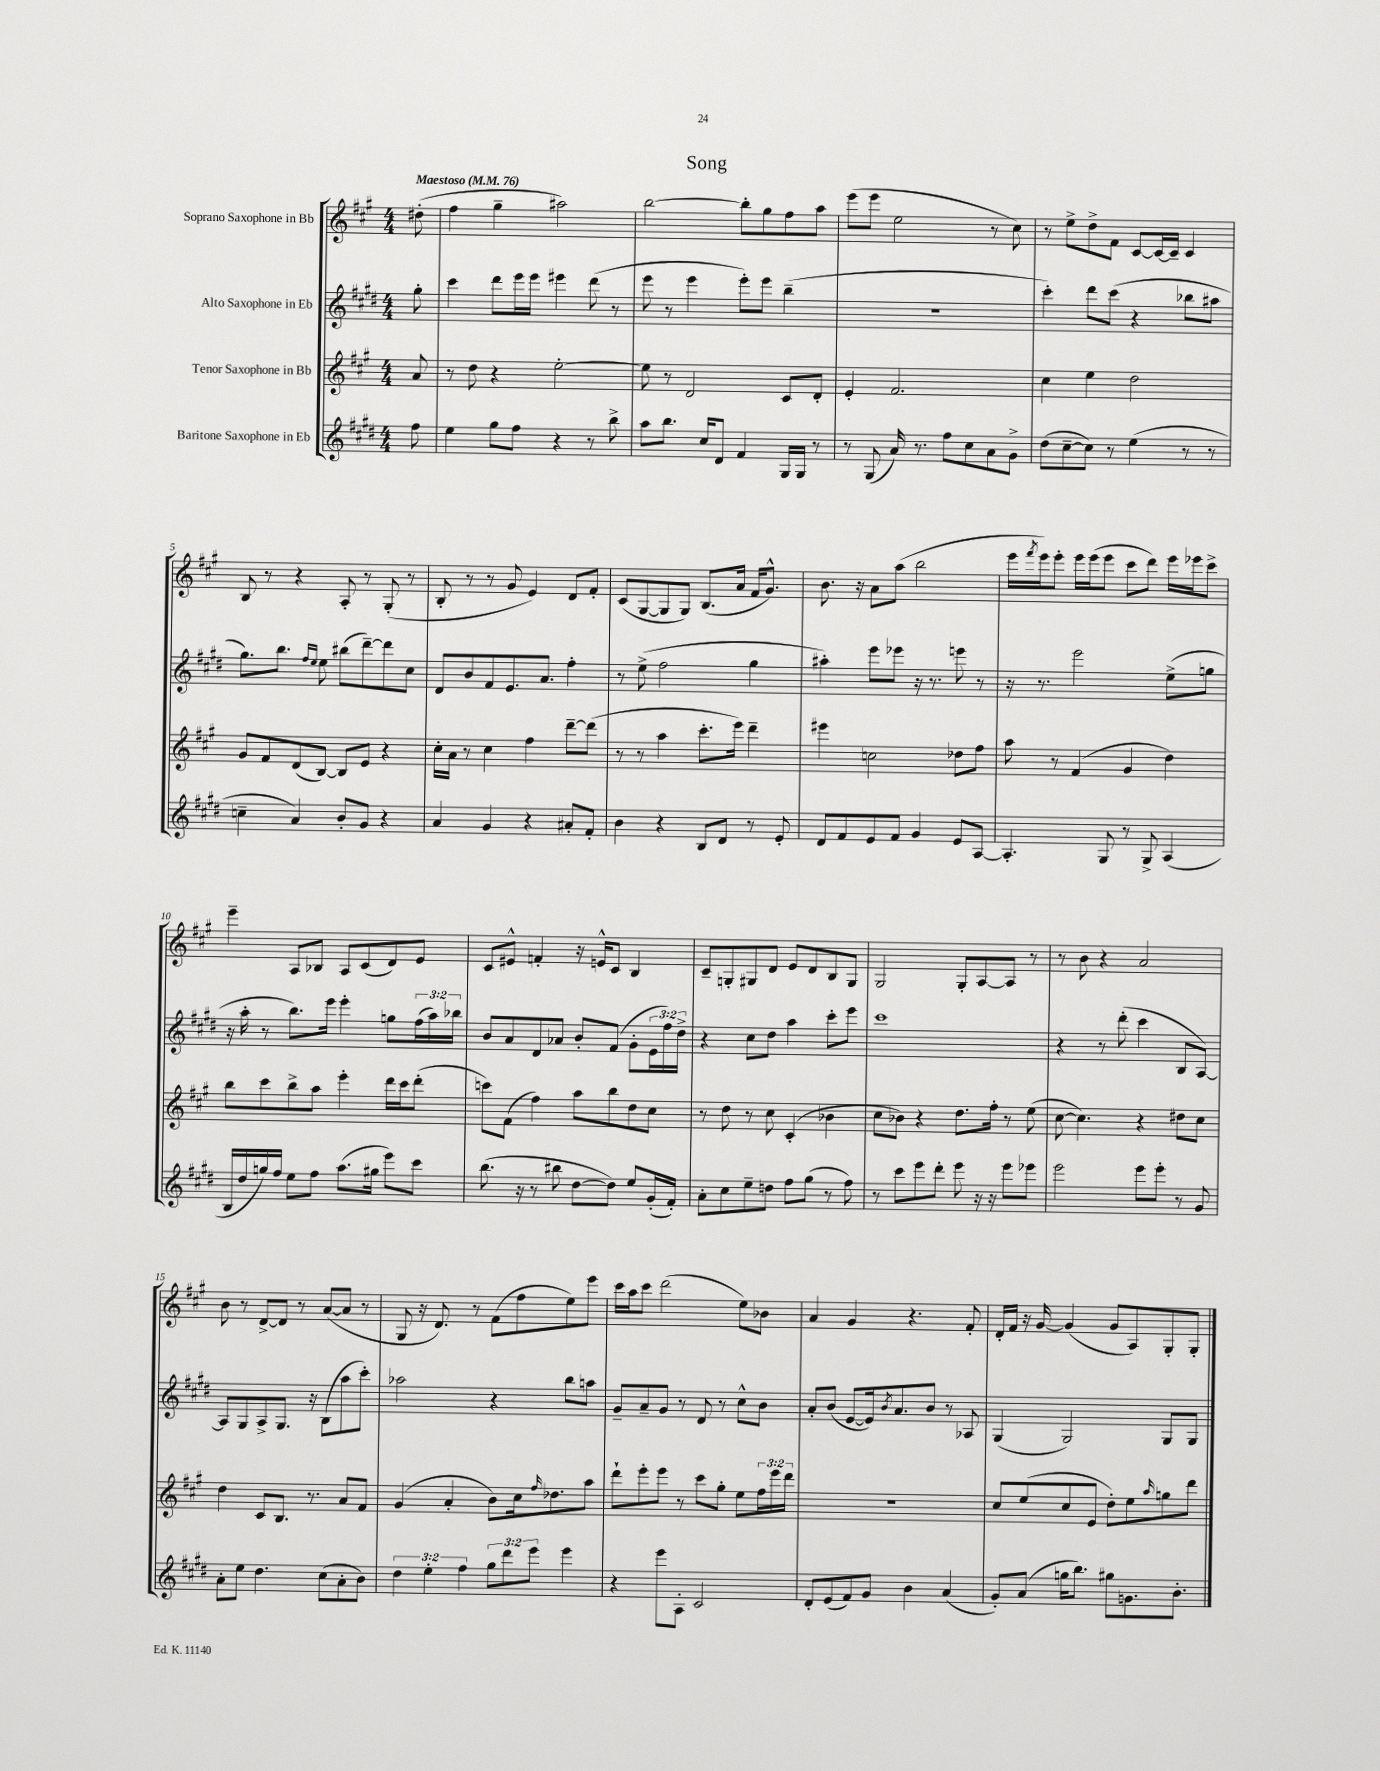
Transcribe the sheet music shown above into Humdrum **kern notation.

**kern	**kern	**kern	**kern
*staff4	*staff3	*staff2	*staff1
*clefG2	*clefG2	*clefG2	*clefG2
*k[f#c#g#d#]	*k[f#c#g#]	*k[f#c#g#d#]	*k[f#c#g#]
*M4/4	*M4/4	*M4/4	*M4/4
*MM76	*MM76	*MM76	*MM76
8ff#	8a	8gg#'	(8dd#'
=	=	=	=
4ee	8r	4ccc#	4ff#
.	8dd	.	.
8gg#	4r	8ddd#	4gg#~
8ff#	.	16eee	.
.	.	16eee	.
4r	[2ee'	4eee#	2aa#)
8r	.	(8ddd#	.
8bb^	.	8r	.
=	=	=	=
8aa	8ee]	8eee	[2bb
8.bb	8r	8r	.
.	2d	4eee	.
16cc#	.	.	.
8d#	.	.	.
4f#	.	8eee')	8bb']
.	.	8eee	8gg#
16G#	8c#	(4bb~	8ff#
16G#	.	.	.
8r	8d'	.	8aa
=	=	=	=
8r	4e'	1r	(8eee
(8G#	.	.	8eee
16a)	2.f#	.	2ee
8.r	.	.	.
8ff#	.	.	.
8cc#	.	.	.
8a	.	.	8r
8g#^	.	.	8cc#)
=	=	=	=
(8dd#	4cc#	4ccc#')	8r
[8cc#~	.	.	8ee^
8cc#])	4ee	8ddd#	8dd^
8r	.	(8ccc#	8f#
(4ee	2dd	4r	[8c#
.	.	.	16c#_
.	.	.	16c#~]
8r	.	8bb-	4c#
8r	.	8aa#	.
=	=	=	=
4cc~	8g#	8.gg#)	8B
.	8f#	.	8r
.	.	8.bb	.
4a)	(8d	.	4r
.	.	16qqff#	.
.	.	16qqee	.
.	[8B)	8ee	.
8b'	8B]	(8bb#	8A'
8g#	8e	[8ddd#~)	8r
4r	4r	8ddd#]	(8G#'
.	.	8cc#	8r
=	=	=	=
4a	16cc#'	8d#	8B'
.	16a	.	.
.	8r	8b	8r
4g#	4cc#	8f#	8r
.	.	8.e	8g#
4r	4ff#	.	4e)
.	.	8.a	.
8a#'	[8ddd~	4ff#'	8d
8f#'	(8ddd]	.	8f#'
=	=	=	=
4b	8r	8r	(8c#
.	8r	(8ee^	[8G#
4r	4aa	2ff#	8G#]
.	.	.	8G#)
8B	8.ccc#'	.	(8.B
8d#	.	.	.
.	16eee)	.	16a
8r	4ddd~	4gg#	16f#
.	.	.	8.g#^^)
8e'	.	.	.
=	=	=	=
8d#	4eee#	4aa#')	8.b
8f#	.	.	.
.	.	.	16r
8e	2cc	8eee	8a
8f#	.	8eee-	(8aa
4g#	.	16r	2bb
.	.	8.r	.
8e	8dd-	8eee	.
[8A	8ff#	8r	.
=	=	=	=
4.A']	8aa	16r	16eee
.	.	.	8qfff#
.	.	8.r	16eee)
.	8r	.	8eee'
.	(4f#	2eee	16eee
.	.	.	(16eee
8G#	.	.	8eee
8r	4g#	.	8ccc#
8G#^	.	.	8ddd)
(4A	4dd)	(8ee^	16eee
.	.	.	16eee-
.	.	8gg	8ccc#^
=	=	=	=
16B	8bb	16r	4eee~
16dd#	.	16aa'	.
16gg)	8ccc#	8r	.
16ff#	.	.	.
8ee	8bb^	8.bb)	8A
8ff#	8aa	.	8B-
.	.	16eee	.
(8.aa	4eee'	4eee'	8A
.	.	.	(8c#
16gg#	.	.	.
8eee)	16ddd	8gg	8d)
.	16ccc#	.	.
8ccc#	(8ddd'	(24ff#	8e
.	.	24aa)	.
.	.	24bb-	.
=	=	=	=
(8.bb	8ccc)	8b	8c#
.	(8f#	8a	8e#^^
16r	.	.	.
8r	4ff#)	8d#	4f'
8bb#	.	8a-	.
[8dd#	8aa	8b'	16r
.	.	.	16e^^
8dd#])	8bb	(8f#	8c#
8ee	8dd	8g#'	4B
(16g#'	8cc#	24e	.
.	.	24ff#)	.
16f#')	.	.	.
.	.	24dd#^	.
=	=	=	=
8a'	8r	4r	8c#~
8cc#	8dd	.	8G'
8ee~	8r	8cc#	8G#
8dd	8cc#	8dd#	8d
8ff#	(4c#'	4aa	8e
(8gg#	.	.	8d
8r	4b-	8ccc#'	8B
8ff#)	.	8eee	8G#
=	=	=	=
8r	8cc#	1ccc#	2G#
8ccc#	8b-)	.	.
8eee	4r	.	.
8ddd#'	.	.	.
8eee	8.dd	.	8G#'
16r	.	.	[8A
16r	16ff#'	.	.
8eee	8r	.	8A]
8eee-	(8ee	.	8r
=	=	=	=
2eee	[8cc#	4r	8r
.	4.cc#])	.	8b
.	.	8r	4r
.	.	(8ddd#'	.
8eee	4r	4ccc#	2a
8eee'	.	.	.
8r	8dd#	8B	.
8g#	8cc#	[8A)	.
=	=	=	=
8a'	4dd	8A]	8b
8ee	.	8G#	8r
4.dd#	8c#	8A^	[8d^
.	8.B	8.G#	8d]
.	.	.	8r
.	8.r	16r	.
(8cc#	.	(8B	([8a
8a'	8a	8aa	8a]
8b)	8f#	8ccc#')	8r
=	=	=	=
6dd#	(4g#	2aa-	8G#
.	.	.	16r
6ee'	.	.	.
.	.	.	8.d)
.	4a'	.	.
6ff#	.	.	.
.	.	.	8r
12gg#	8b)	4r	(8f#
12ddd#	.	.	.
.	16cc#	.	8ff#
12eee	.	.	.
.	16qqff#	.	.
.	8.dd-	.	.
4eee	.	8bb	8ee)
.	8aa	8aa	8eee
=	=	=	=
4r	8ddd`	8g#~	16ccc#
.	.	.	16aa
.	8eee'	8a~	8ccc#
8eee	8eee	8g#	(2ddd
8A'	8r	8r	.
2c#	8ccc#	8d#	.
.	8gg#'	8r	.
.	8ee	8cc#^^	8ee)
.	24ff#	8b	8b-
.	24eee	.	.
.	24ddd	.	.
=	=	=	=
8d#'	1r	8a'	4a
(8e	.	(8b	.
8f#)	.	[8e	4g#
8g#	.	16e])	.
.	.	8qb	.
.	.	8.a	.
4b	.	.	4.r
.	.	8b	.
(4a	.	8r	.
.	.	8A-	8f#'
=	=	=	=
8g#')	8cc#	(4G#	16d'
.	.	.	16f#
(8a	(8ee	.	16r
.	.	.	[16g#
16gg	8cc#	2G#)	(4g#]
8.bb)	.	.	.
.	8e	.	.
8gg#	8dd')	.	8g#
8.g	8ee	.	8A)
.	16qqaa	.	.
.	8gg	8G#	8G#'
8.b'	.	.	.
.	8ddd	8G#	8G#'
==	==	==	==
*-	*-	*-	*-
